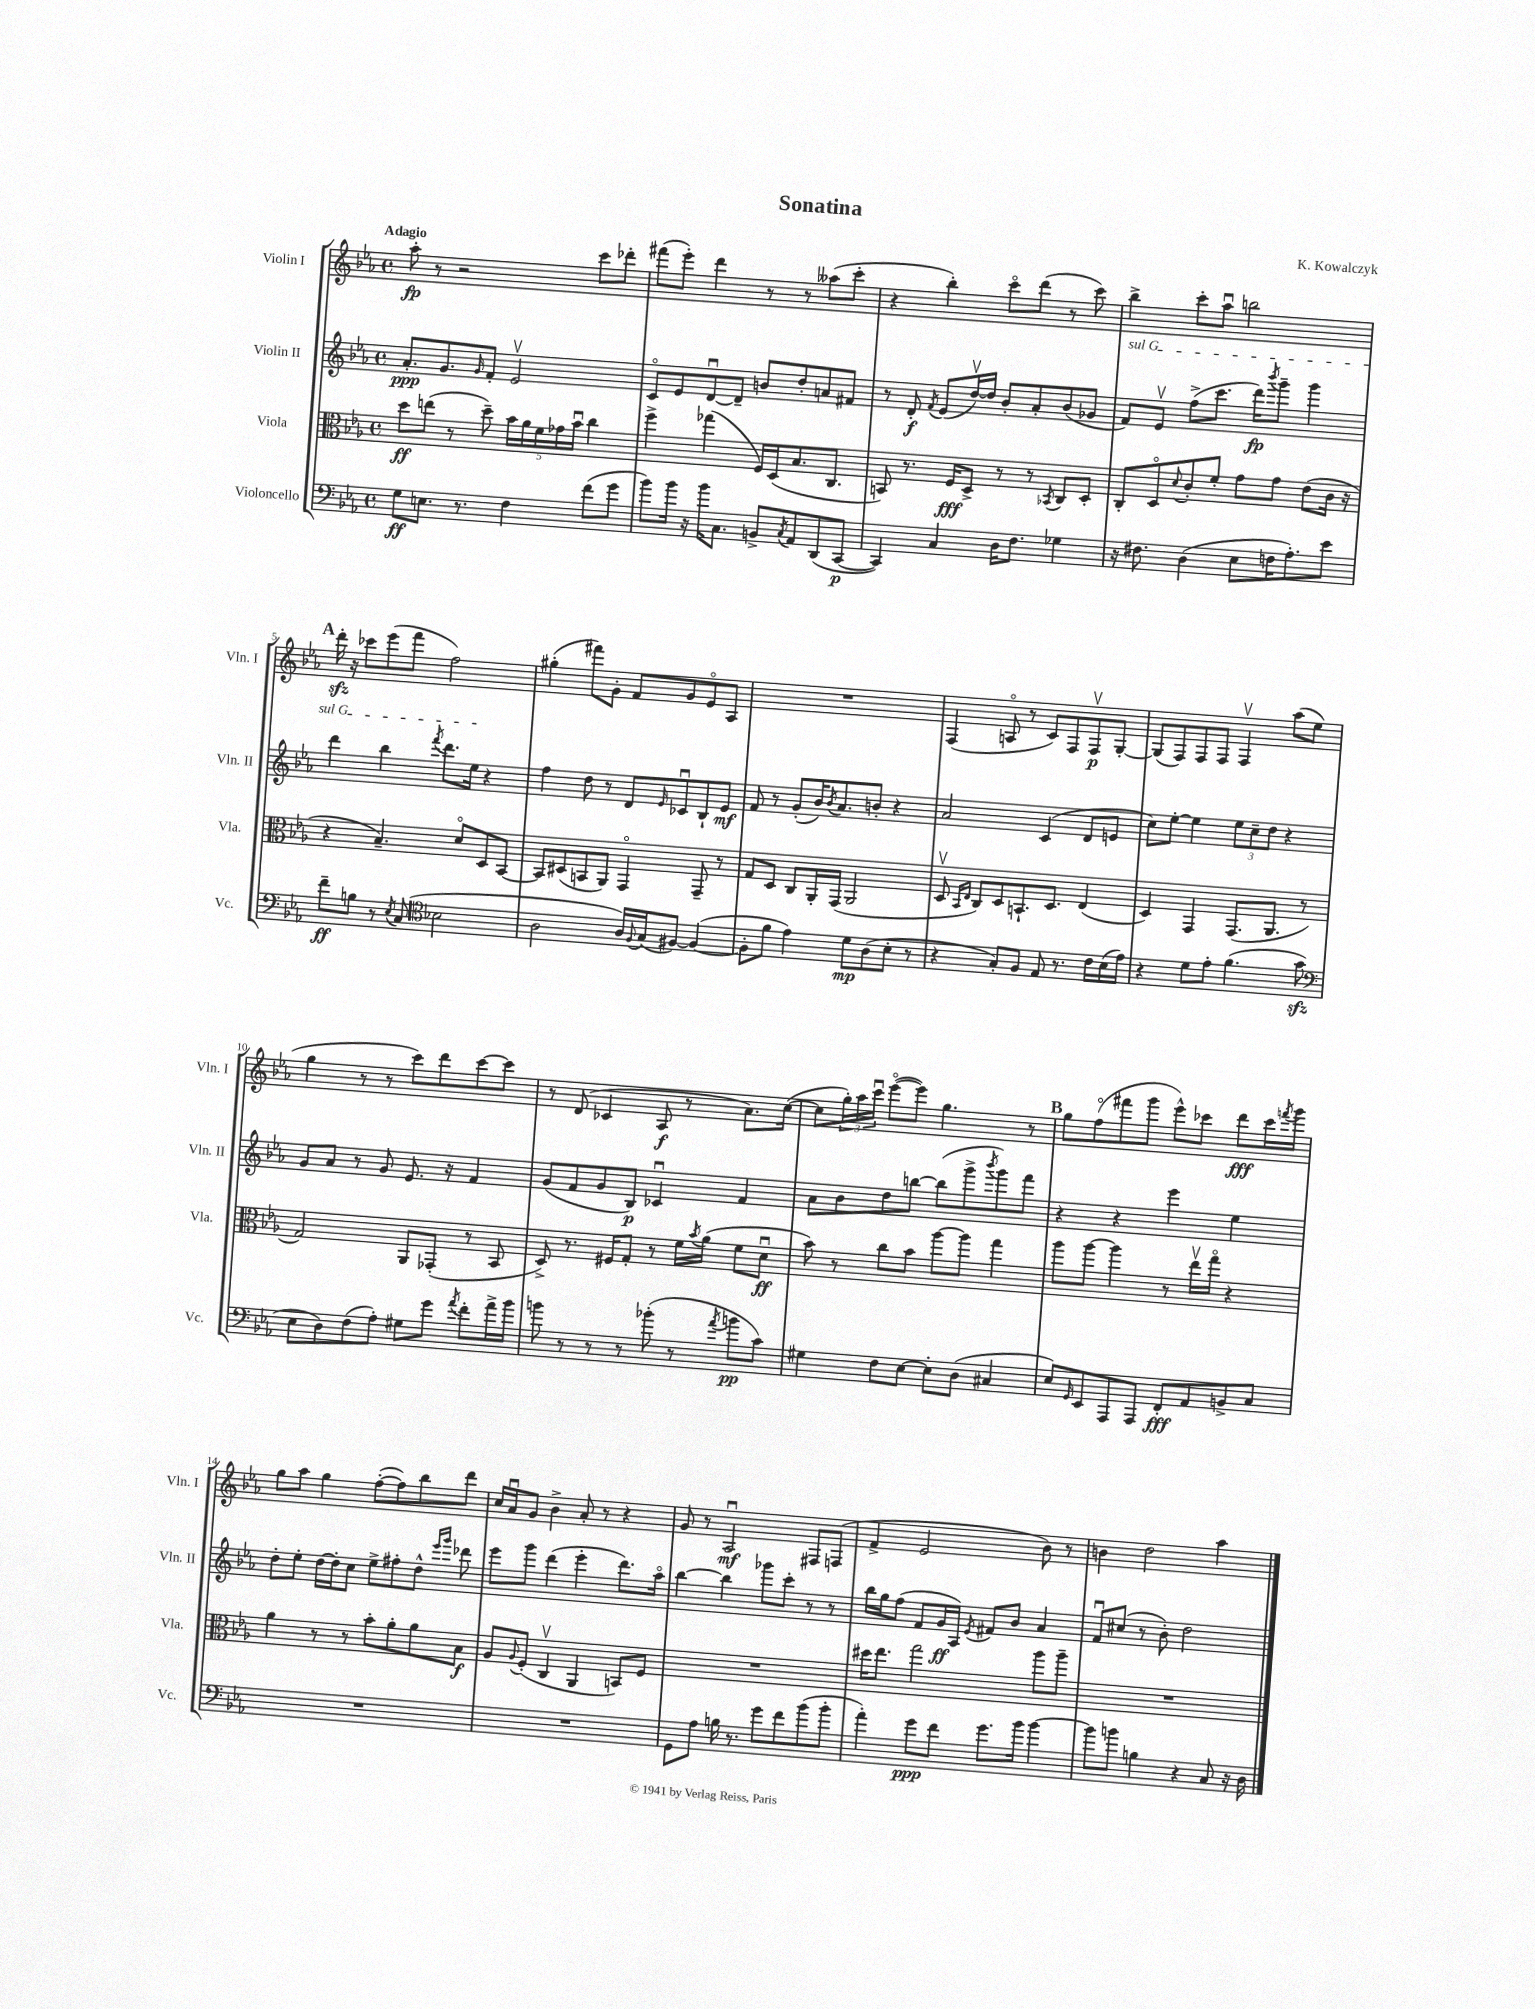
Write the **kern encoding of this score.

**kern	**kern	**kern	**kern
*staff4	*staff3	*staff2	*staff1
*clefF4	*clefC3	*clefG2	*clefG2
*k[b-e-a-]	*k[b-e-a-]	*k[b-e-a-]	*k[b-e-a-]
*M4/4	*M4/4	*M4/4	*M4/4
*met(c)	*met(c)	*met(c)	*met(c)
8G\L	8dd\L	8.a-'/L	8aa-'\
8.E\J	(8ee\J	.	8r
.	.	8.g/	.
.	8r	.	2r
8.r	.	.	.
.	.	16qqg/	.
.	8dd~\)	8f'/J	.
4F\	20b-\LL	2e-v/	.
.	20a-\	.	.
.	20f\	.	.
.	20g-\	.	.
.	20b-u\JJ	.	.
(8f\L	4cc\	.	8ccc\L
8g\J	.	.	8ddd-'\J
=	=	=	=
8b-\L)	4ff^\	8co/L	(8fff#\L
16b-\Jk	.	8e-/	8eee-'\J)
16r	.	.	.
16b-\LK	(4gg-\	[8du/	4ddd\
8.C\J	.	.	.
.	.	8d~/]J	.
8BB^/L	16F/LL)	8b/L	8r
.	(16D/J	.	.
8qC/	.	.	.
8AA-/	8.B-/	8dd'/	8r
(8DD/	.	8a/	(8aa--\L
.	8.C/J	.	.
[8CC/J	.	8f#/J	8ccc'\J
=	=	=	=
4CC/])	8BB/)	8r	4r
.	8.r	8d'/	.
.	.	8qf/	.
4C/	.	(8e-/L	4bb-'\)
.	16F/LK	.	.
.	8D^/J	[16ddv/L)	.
.	.	16dd/]JJ	.
16D\LK	8r	8b-'/L	8ccco\L
8.F\J	.	.	.
.	8r	8a-'/	(8ddd\J
.	8qBB-/	.	.
4G-\	8C/L	(8b-/	8r
.	8D'/J	8g-/J	8ccc\)
=	=	=	=
16r	8C'/L	8f/L)	4bb-^\
8.F#\	.	.	.
.	8Do/	8e-v/J	.
.	8qqd/	.	.
(4D\	8c'/	(8ff^\L	8ccc'\L
.	8f'/J	8.ccc\J	8aa-u\J
8E-\L	8g\L	.	2bb\
.	.	16ddd\LK)	.
.	.	8qbbb-/	.
16F\K	8g\J	8ggg~\J	.
8.A-'\)	.	.	.
.	(8e-\L	4ggg\	.
8e-\J	16c\Jk	.	.
.	16r	.	.
=	=	=	=
8f~\L	4r	4ddd\	16ddd'\
.	.	.	16r
8B\J	.	.	8ccc-\L
8r	4.B-~/)	4bb-\	(8eee-\
8qE-/	.	.	.
(8C/	.	.	8fff\J
*clefC4	*	*	*
.	.	8qfff/	.
2B-\	.	8.ddd\L	2ff\)
.	8do/L	.	.
.	.	16ee-\Jk	.
.	8D/	4r	.
.	[8BB-/J	.	.
=	=	=	=
2A-\	8BB-/]L	4ff\	(4gg#'\
.	(8D#/	.	.
.	8BB/	8dd\	8fff#\L)
.	8AA-/J)	8r	8g'\J
16A-/LL)	4GGo/	8d/L	8f/L
8qqF/	.	.	.
(16G/J	.	.	.
.	.	16qqe-/	.
[8F#/J)	.	8c-u/	8g/
(4F#/_	8GG~/	8B-`/	8e-o/
.	8r	8e-/J	8A-/J
=	=	=	=
8F#'\]L	8G/L	8f/	1r
8f\J	8D/J	8r	.
4e-\)	8C/L	(8g'/L	.
.	16AA-'/L	16b-/K)	.
.	.	8qb-/	.
.	(16GG/JJ	8.a-/	.
8d\L	2AA-/	.	.
(8A-\	.	8b'/J	.
8B-'\J	.	4r	.
8r	.	.	.
=	=	=	=
4r	8Dv/	2a-/	(4F/
.	16qqBB-/LL	.	.
.	16qqE-/JJ	.	.
.	8C/L)	.	.
8G'/L)	8D/	.	8Ao/
8F/J	8.BB`/	.	8r
8E-/	.	(4c/	8c/L)
.	8.D/J	.	.
8.r	.	.	8F/
.	(4E-/	8d/L	8Fv/
16c\LL	.	.	.
(16B-\	.	8e/J	[8G'/J
16e-\JJ)	.	.	.
=	=	=	=
4r	4D/)	8cc\L)	(8G/]L
.	.	[8ee-'\J	8F/)
8d\L	4GG/	4ee-\]	8F/
8e-'\J	.	.	8F/J
(4.f\	(8.GG/L	12ee-\L	4Fv/
.	.	12cc~\	.
.	.	12dd\J	.
.	8.AA-/J	.	.
.	.	4r	(8aa-\L
8g\	8r	.	8ee-\J
=	=	=	=
*clefF4	*	*	*
8E-\L	2G/)	8g/L	4gg\
8D\)	.	8a-/J	.
(8F\	.	8r	8r
8A-'\J)	.	8g/	8r
8G#\L	8AA-/L	8.e-/	8ccc\L)
8g\J	(8GG-'/J	.	8ddd\
.	.	16r	.
8qa-/	.	.	.
8f'\L	8r	4f/	[8ccc\
16a-^\L	8BB-/	.	8ccc\]J
16b-\JJ	.	.	.
=	=	=	=
8b\	8D^/)	(8g/L	8r
8r	8.r	8f/	(8d/
8r	.	8g/	4c-/
.	16F#/LK	.	.
8r	8G'/J	8B-/J)	.
(8b-'\	8r	4c-u/	8A-/
8r	16f\LL	.	8r
.	8qb-/	.	.
.	(16a-\JJ	.	.
8qa-/	.	.	.
8b\L	8f\L	4f/	8.a-\L)
8c\J)	8du\J	.	.
.	.	.	([16cc\Jk
=	=	=	=
4G#\	8b-\)	8a-\L	8cc\]L
.	8r	8b-\	24gg'\L)
.	.	.	24aa-\
.	.	.	24cccu\JJ
8F\L	8cc\L	8dd\	([8eee-o\L
[8E-\J	8b-\J	[8bb\J	8eee-\]J)
8E-'\]L	[8aa-\L	(8bb\]L	4.gg\
(8D\J	8aa-\]J	8ggg^\	.
.	.	8qbbb-/	.
4C#/	4gg\	8ggg\)	.
.	.	8fff\J	8r
=	=	=	=
8E-/L)	8aa-\L	4r	8gg\L
16qqGG/	.	.	.
8EE-/	[8aa-\J	.	(8ffo\
8AAA-/	4aa-\]	4r	8fff#\
8AAA-/J	.	.	8ggg\J
8FF'/L	8r	4eee-\	8eee-^^\L)
8AA-/	16ee-v\LL	.	8ccc-\J
.	16ggo\JJ	.	.
8BB^/	4r	4ee-\	8ddd\L
8C/J	.	.	16ccc-\L
.	.	.	8qfff/
.	.	.	16ggg\JJ
=	=	=	=
1r	4a-\	8dd'\L	8gg\L
.	.	8ee-'\J	8aa-\J
.	8r	[16dd\LL	4gg\
.	.	16dd'\]J	.
.	8r	8cc\J	.
.	8b-'\L	8ee-^\L	([8ff'\L
.	8a-'\	8ff#'\	8ff\])
.	8a-\	8dd^^\J	8bb-\
.	.	16qqeee-/LL	.
.	.	16qqggg/JJ	.
.	8B-\J	8ddd-\	8ddd\J
=	=	=	=
1r	8A-/L	8eee-\L	16cc/LL
.	.	.	16a-u/J
.	8qqA-/	.	.
.	(8F'/J	8ggg\J	8g/J
.	4Cv/	(4ddd\	4b-^\
.	4AA-/	4eee-'\	8a-'/
.	.	.	8r
.	8BB/L)	8.ddd\L)	4r
.	8F/J	.	.
.	.	16aa-o\Jk	.
=	=	=	=
8GG\L	1r	[4bb-\	8g/
8A-\J	.	.	8r
16B\	.	4bb-\]	2A-u/
8.r	.	.	.
8g\L	.	8ggg-\L	.
8f\	.	8ccc'\J	.
(8b-\	.	8r	8F#/L
8b-'\J	.	8r	(8F/J
=	=	=	=
4a-'\)	16dd#\LK	16bb-\LL	4f^/
.	8.ee-\J	16gg\J	.
.	.	(8ff\J	.
8g\L	2gg\	8f/L	2e-/
8f\J	.	16g/L	.
.	.	16A-/JJ)	.
.	.	8qe-/	.
8.g\L	.	8f#/L	.
.	.	8b-/J	.
16b-\Jk	.	.	.
[4b-\	8aa-\L	4a-/	8b-\)
.	8aa-~\J	.	8r
=	=	=	=
8b-\]L	1r	8fu/L	4b\
8b\J	.	(8cc#/J	.
4B\	.	8r	2dd\
.	.	8b-'\)	.
4r	.	2dd\	.
8C/	.	.	4aa-\
16r	.	.	.
16D\	.	.	.
==	==	==	==
*-	*-	*-	*-
